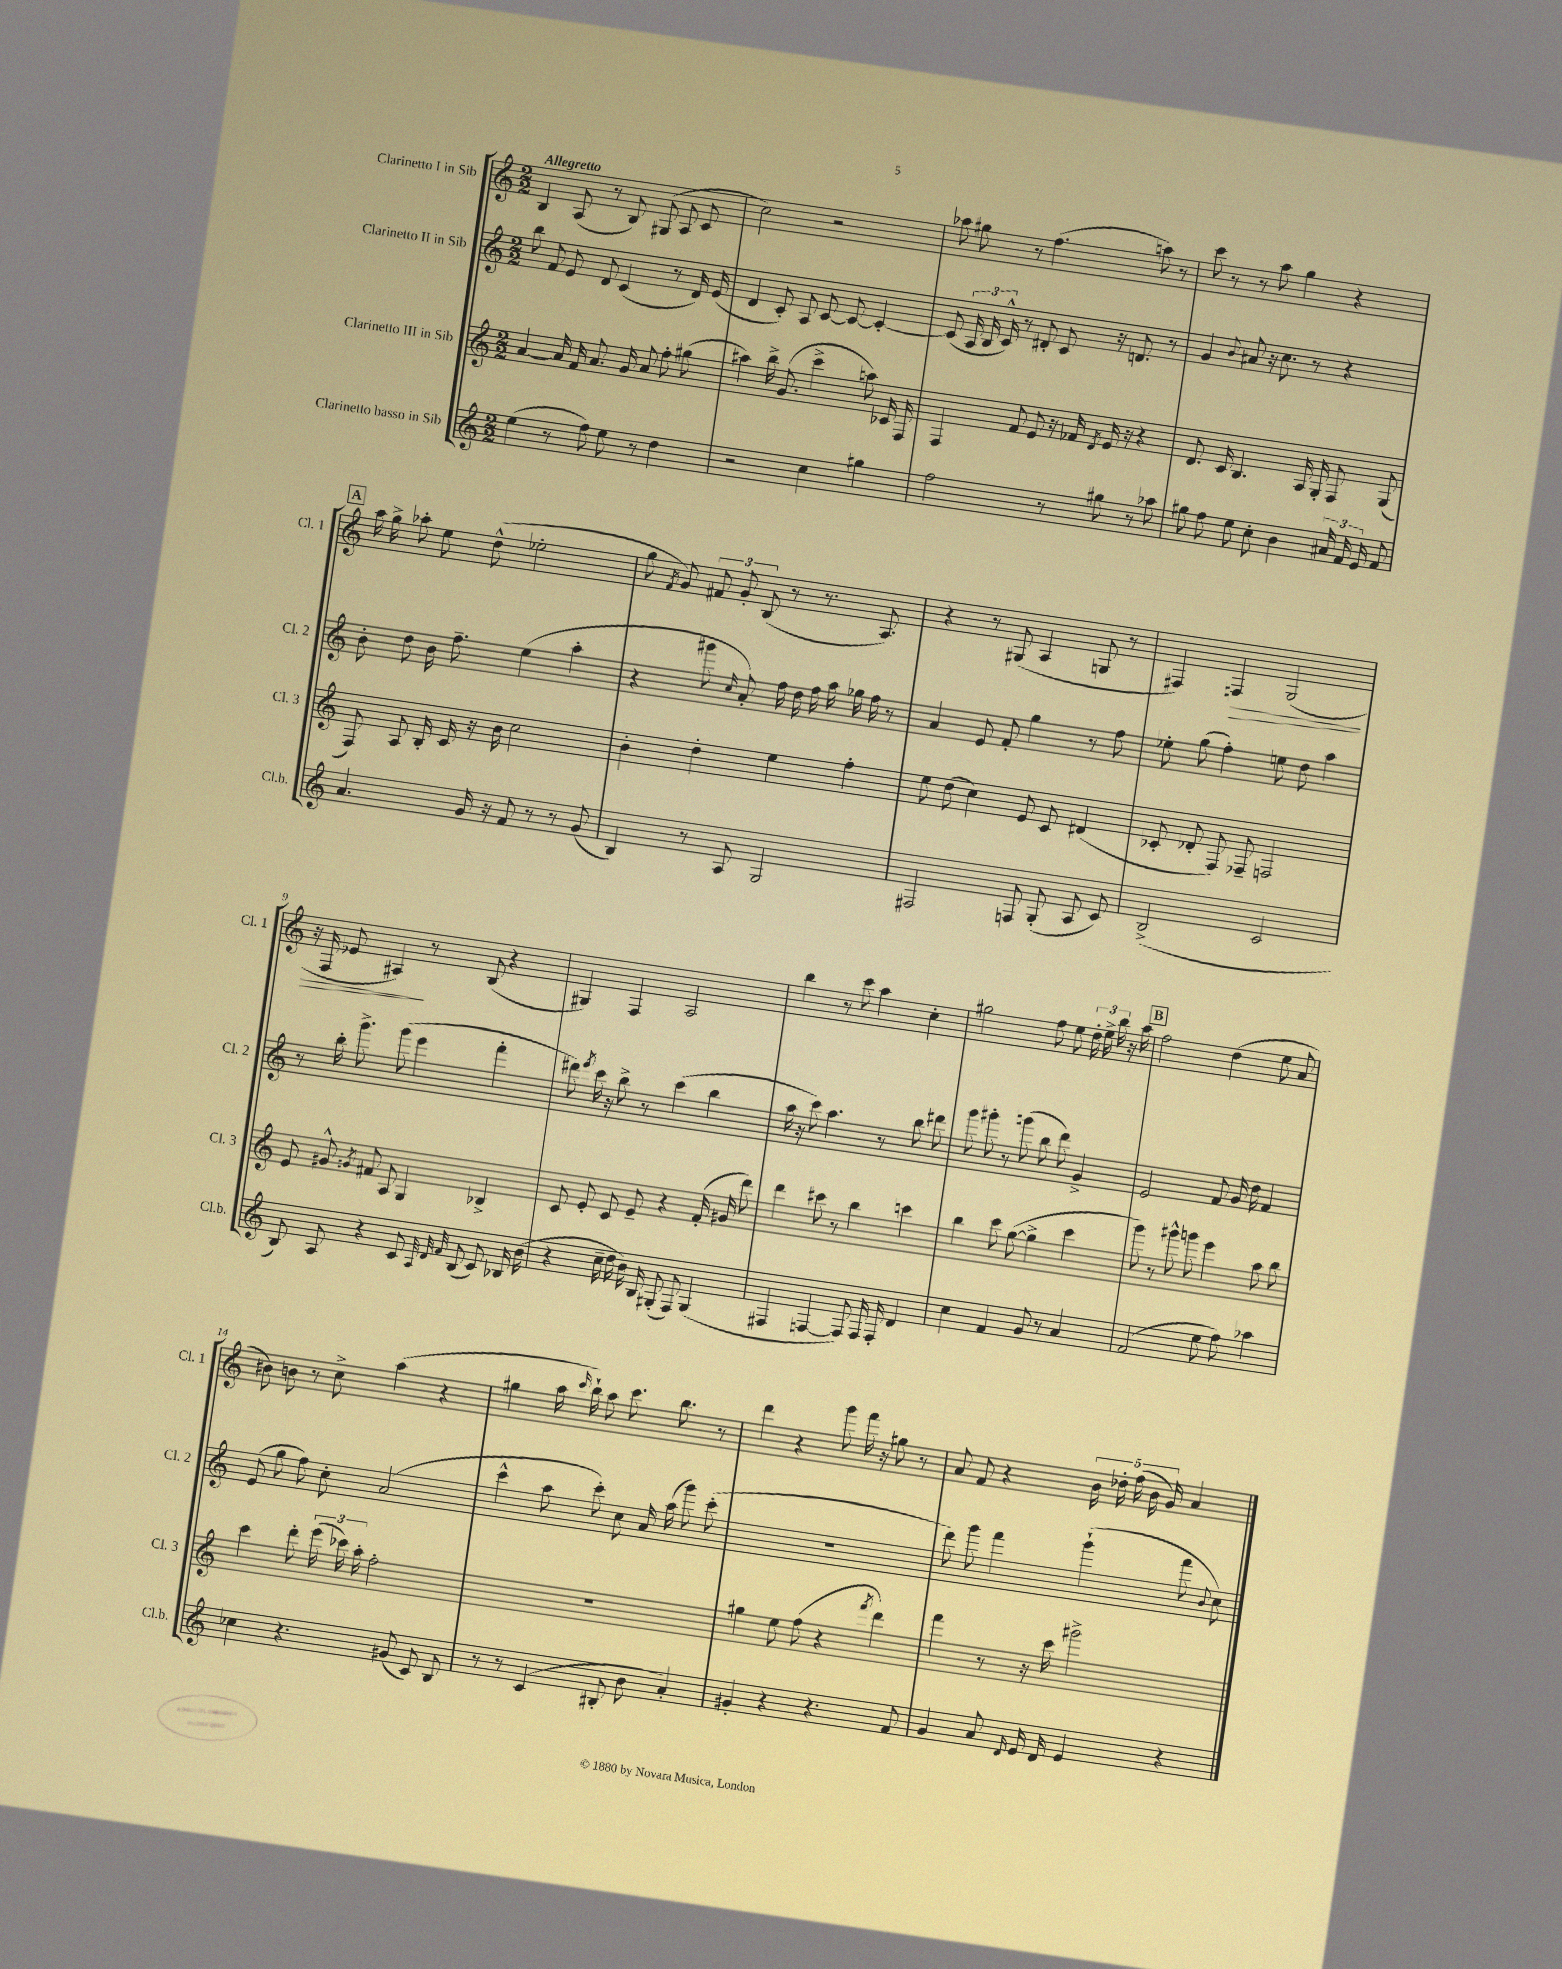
<<
\new StaffGroup <<
\new Staff = "s0" \with { instrumentName = "Clarinetto I in Sib" shortInstrumentName = "Cl. 1" } {
    \clef treble \key c \major \numericTimeSignature \time 2/2 \tempo "Allegretto"
    \autoBeamOff b4 a8( r8 b8) gis8( a8 c'8 |
    c''2) r2 |
    aes''8 gis''8 r8 f''4.( a''8) r8 |
    c'''8 r8 r8 a''8 g''4 r4 |
    \mark \markup { \box "A" } a''16 g''16-> aes''8-. e''8 d''8-^( ees''2-. |
    g''8 \acciaccatura { f'8 } g'8) \tuplet 3/2 { fis'8 g'8-. b8( } r8 r8. a8.) |
    r4 r8 gis8( a4 g8 r8 |
    fis4) f4\> g2( |
    r16 f16 ees'8 ais4\!) r8 b8( r4 |
    gis4) f4 a2 |
    b''4 r8 c'''8 a''4 c''4-. |
    gis''2 f''8 e''8 \tuplet 3/2 { d''16-. e''16-> b''16 } r16 a''16 |
    \mark \markup { \box "B" } f''2 d''4( e''8 a'8 |
    bis'8) b'8 r8 c''8-> a''4( r4 |
    gis''4 a''16 \grace { c'''16 } b''16-!) a''8 c'''8. b''8. r8 |
    d'''4 r4 g'''8 f'''16 r16 gis''8 r8 |
    a'8 f'8 r4 \tuplet 5/4 { b'16 des''16-. f''16( b'16 g'16) } a'4 \bar "|." |
}
\new Staff = "s1" \with { instrumentName = "Clarinetto II in Sib" shortInstrumentName = "Cl. 2" } {
    \clef treble \key c \major \numericTimeSignature \time 2/2
    \autoBeamOff b''8 f'8 e'8 d'8 c'4( r8 d'16) e'16( |
    d'4 c'8-.) a8 c'8~ c'8~ c'4~-. |
    c'8( \tuplet 3/2 { a16 b16 c'16-^) } r8 dis'8-. c'8 r16 d'8. r8 |
    g'4 \appoggiatura { b'8 } ais'8 r16 c''8. r8 r4 |
    \mark \markup { \box "A" } b'8-. d''8 b'16 f''8.-- e''4( a''4-. |
    r4 gis'''8 \grace { c''16 } a'8-.) f''16 d''16 f''16 a''16 ges''16 f''16 r8 |
    a'4 e'8 f'8-. g''4 r8 f''8 |
    ees''8-. g''8( f''4-.) e''8 d''8 a''4 |
    r8 b''16-. g'''8.-> g'''8( e'''4 f'''4-. |
    dis'''8) \acciaccatura { e'''8 } c'''16 r16 b''8-> r8 c'''4( b''4 |
    a''16 r16 c'''8) a''4. r8 b''8 dis'''8 |
    g'''8 gis'''8-. r8 g'''8( b''8 d'''8) g'4-> |
    \mark \markup { \box "B" } e'2 f'8 g'16 d''16 f'4 |
    e'8( g''8 f''8) c''8-. a'2( |
    c'''4-^ a''8 c'''8-.) c''8 a'16 a''16( g'''8) c'''8-.( |
    R1 |
    d'''8) g'''8 f'''4 g'''4-!( f'''8 \appoggiatura { b'8 } c''8) \bar "|." |
}
\new Staff = "s2" \with { instrumentName = "Clarinetto III in Sib" shortInstrumentName = "Cl. 3" } {
    \clef treble \key c \major \numericTimeSignature \time 2/2
    \autoBeamOff a'4~ a'16 f'16 a'8. g'16 a'8 f''8-. gis''8( |
    ais''4) b''16-> g'8.( c'''4-> a''8) ces'16 f16 |
    f4 f'8 e'8 r16 fes'16 \acciaccatura { d'8 } e'16 r16 r4 |
    d'8. c'16 b4. a16 g16-. f8 g8( |
    \mark \markup { \box "A" } f8) a8 b16-. c'16 r16 b'16 c''2 |
    b'4-. d''4-. e''4 f''4-. |
    e''8 d''8( c''4) e'8 c'8 dis'4( |
    ces'8-. des'8-. f8) fes8-- f2 |
    e'8 gis'8-^ \acciaccatura { g'8 } fis'8 a8 g4 bes4-> |
    c'8 e'8-. c'8 e'8-- r4 f'16-.( gis'16 d'''8) |
    d'''4 cis'''8 r8 b''4 c'''4 |
    b''4 c'''8 g''8~( g''4-> c'''4 |
    \mark \markup { \box "B" } g'''8) r8 gis'''8-^ g'''8 e'''4 a''8 b''8 |
    c'''4 d'''8-. \tuplet 3/2 { e'''16( ces'''16) a''16-. } f''2-. |
    R1 |
    gis''4 e''8 f''8( r4 \acciaccatura { f'''8 } d'''4) |
    f'''4 r8 r16 c'''16 gis'''2-> \bar "|." |
}
\new Staff = "s3" \with { instrumentName = "Clarinetto basso in Sib" shortInstrumentName = "Cl.b." } {
    \clef treble \key c \major \numericTimeSignature \time 2/2
    \autoBeamOff e''4( r8 f''8) e''8 r8 d''4 |
    r2 c''4 gis''4 |
    f''2 r8 gis''8 r8 aes''8 |
    gis''8 f''8 e''8 c''8-. b'4 \tuplet 3/2 { ais'16 f'16 e'16 } f'8 |
    \mark \markup { \box "A" } a'4. g'16 r16 f'8 r8 r8 g'8( |
    b4) r8 a8 g2 |
    fis2 f8 g8-.( a8 c'8) |
    b2->( c'2 |
    b8) a8 r4 c'8 \grace { a32 d'32 f'32 } b8( c'8) bes16 b'16( |
    r4 c''16-- d''16 b'16) b16 gis8-.( f8) gis4( |
    fis4 f4~ f8) f16 f16-. d'4 |
    c''4 f'4 g'8 r8 a'4 |
    \mark \markup { \box "B" } f'2( e''8 f''8) aes''4 |
    ces''4 r4. gis'8( c'8) b8 |
    r8 r8 c'4( bis8-. b'8 a'4-.) |
    gis'4-. r4 r4. f'8 |
    g'4 a'8 \grace { d'16 } e'16 d'16 e'4 r4 \bar "|." |
}
>>
>>
